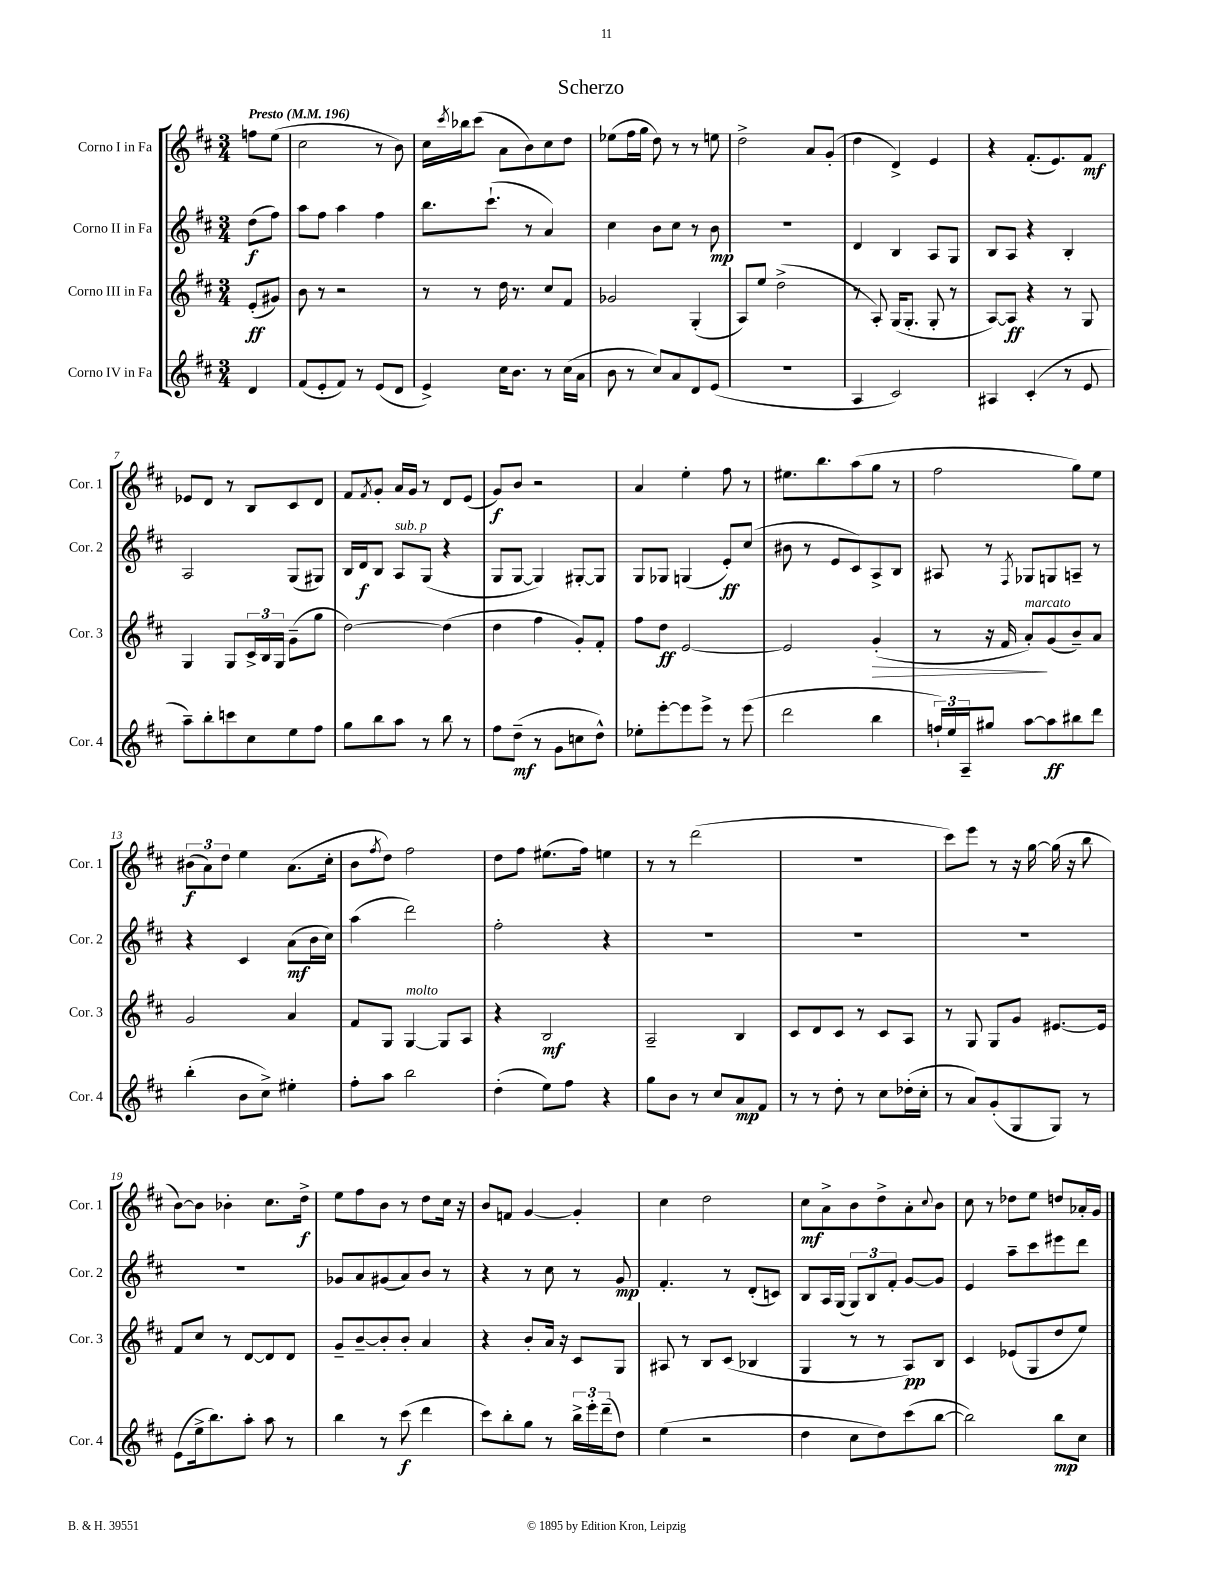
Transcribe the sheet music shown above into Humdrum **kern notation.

**kern	**kern	**kern	**kern
*staff4	*staff3	*staff2	*staff1
*clefG2	*clefG2	*clefG2	*clefG2
*k[f#c#]	*k[f#c#]	*k[f#c#]	*k[f#c#]
*M3/4	*M3/4	*M3/4	*M3/4
*MM196	*MM196	*MM196	*MM196
4d	(8e'	(8dd	8ff
.	8g#)	8ff#)	(8ee
=	=	=	=
(8f#	8b	8aa	2cc#
8e'	8r	8ff#	.
8f#)	2r	4aa	.
8r	.	.	.
(8e	.	4ff#	8r
8d	.	.	8b)
=	=	=	=
4e^)	8r	8.bb	16cc#
.	.	.	8qccc#
.	.	.	16bb-
.	8r	.	(8ccc#
.	.	(8.ccc#`	.
16cc#	16dd	.	8a
8.b	8.r	.	.
.	.	8r	8b)
8r	8cc#	4a)	8cc#
(16cc#	8f#	.	8dd
16a	.	.	.
=	=	=	=
8b	2g-	4cc#	(8ee-
8r	.	.	16ff#
.	.	.	16gg
8cc#)	.	8b	8dd)
8a	.	8cc#	8r
8d	(4G'	8r	8r
(8e	.	8b	8ee
=	=	=	=
2.r	8A)	2.r	2dd^
.	8ee	.	.
.	(2dd^	.	.
.	.	.	8a
.	.	.	(8g'
=	=	=	=
4A	8r	4d	4dd
.	8A')	.	.
2c#)	(16G	4B	4d^)
.	8.G'	.	.
.	8G'	8A	4e
.	8r	8G	.
=	=	=	=
4A#	[8A)	8B	4r
.	8A]	8A	.
(4c#'	4r	4r	(8.f#'
.	.	.	8.e)
8r	8r	4B'	.
8e	8G	.	8f#
=	=	=	=
8aa~)	4G	2A	8e-
8bb'	.	.	8d
8ccc	8G	.	8r
8cc#	24c#^	.	8B
.	24B	.	.
.	24G	.	.
8ee	(8g~	(8G	8c#
8ff#	8gg	8G#)	8d
=	=	=	=
8gg	[2dd)	16B	8f#
.	.	16d	.
.	.	.	8qf#
8bb	.	8B	8g'
8aa	.	8A	16a
.	.	.	16g
8r	.	(8G	8r
8bb	(4dd]	4r	8d
8r	.	.	(8e
=	=	=	=
8ff#	4dd	8G	8g)
(8dd~	.	[8G	8b
8r	4ff#	4G])	2r
8g	.	.	.
8cc	8g')	[8G#'	.
8dd^^)	8f#'	8G#]	.
=	=	=	=
8ee-'	8ff#	8G	4a
[8eee'	8dd	8G-	.
8eee]	[2e	(4G	4ee'
8eee^	.	.	.
8r	.	8e')	8ff#
(8eee	.	(8cc#	8r
=	=	=	=
2ddd	2e]	8b#	8.ee#
.	.	8r	.
.	.	.	8.bb
.	.	8e	.
.	.	8c#)	(8aa
4bb	(4g'	8A^	8gg
.	.	8B	8r
=	=	=	=
24ff`)	8r	8A#	2ff#
24ee	.	.	.
24A~	.	.	.
8gg#	16r	8r	.
.	16f#	.	.
.	.	8qF#	.
[8aa	8a')	8G-	.
8aa]	(8g	8G	.
8bb#	8b~)	8A~	8gg)
8ddd	8a	8r	8ee
=	=	=	=
(4bb'	2g	4r	(12b#
.	.	.	12a)
.	.	.	12dd
8b	.	4c#	4ee
8cc#^)	.	.	.
4ee#'	4a	(8a	(8.a
.	.	16b	.
.	.	16cc#)	16cc#'
=	=	=	=
8ff#'	8f#	(4aa	8b
.	.	.	8qff#
8aa	8G	.	8dd)
2bb	[4G	2ddd)	2ff#
.	8G]	.	.
.	8A	.	.
=	=	=	=
(4dd'	4r	2ff#'	8dd
.	.	.	8ff#
8ee)	2B	.	(8.ee#
8ff#	.	.	.
.	.	.	16ff#)
4r	.	4r	4ee
=	=	=	=
8gg	2A~	2.r	8r
8b	.	.	8r
8r	.	.	(2ddd
8cc#	.	.	.
8a	4B	.	.
8f#	.	.	.
=	=	=	=
8r	8c#	2.r	2.r
8r	8d	.	.
8dd'	8c#	.	.
8r	8r	.	.
8cc#	8c#	.	.
(16dd-'	8A	.	.
16cc#'	.	.	.
=	=	=	=
8r	8r	2.r	8ccc#)
8a)	8G	.	8eee
(8g'	8G	.	8r
8G	8g	.	16r
.	.	.	[16gg
8G)	[8.e#	.	(16gg]
.	.	.	16r
8r	.	.	8bb
.	16e#]	.	.
=	=	=	=
(8e	8f#	2.r	[8b)
16ee^	8cc#	.	8b]
8.bb)	.	.	.
.	8r	.	4b-'
8aa'	[8d	.	.
8aa	8d]	.	8.cc#
8r	8d	.	.
.	.	.	16dd^
=	=	=	=
4bb	8g~	8g-	8ee
.	[8b~	8a	8ff#
8r	8b']	(8g#	8b
(8ccc#	8b'	8a)	8r
4ddd	4a	8b	8dd
.	.	8r	16cc#
.	.	.	16r
=	=	=	=
8ccc#)	4r	4r	8b
8bb'	.	.	8f
8gg	8b'	8r	[4g
8r	16a	8cc#	.
.	16r	.	.
24bb^	8c#	8r	4g']
24eee'	.	.	.
(24ddd~	.	.	.
8dd)	8G	8g	.
=	=	=	=
(4ee	8A#	4.f#'	4cc#
.	8r	.	.
2r	8B	.	2dd
.	(8c#	8r	.
.	4B-	(8d'	.
.	.	8c)	.
=	=	=	=
4dd	4G	8B	8cc#
.	.	16A	8a^
.	.	(16G	.
8cc#	8r	12G)	8b
.	.	12B	.
8dd)	8r	.	8dd^
.	.	12f#'	.
(8ccc#	8A)	[8g	8a'
.	.	.	8qqcc#
[8bb	8B	8g]	8b
=	=	=	=
2bb])	4c#	4e	8cc#
.	.	.	8r
.	(8e-	8aa~	8dd-
.	8G	8ccc#	8ee
8bb	8dd	8eee#	8dd
8cc#	8ee)	8ddd	16a-'
.	.	.	16g
==	==	==	==
*-	*-	*-	*-
